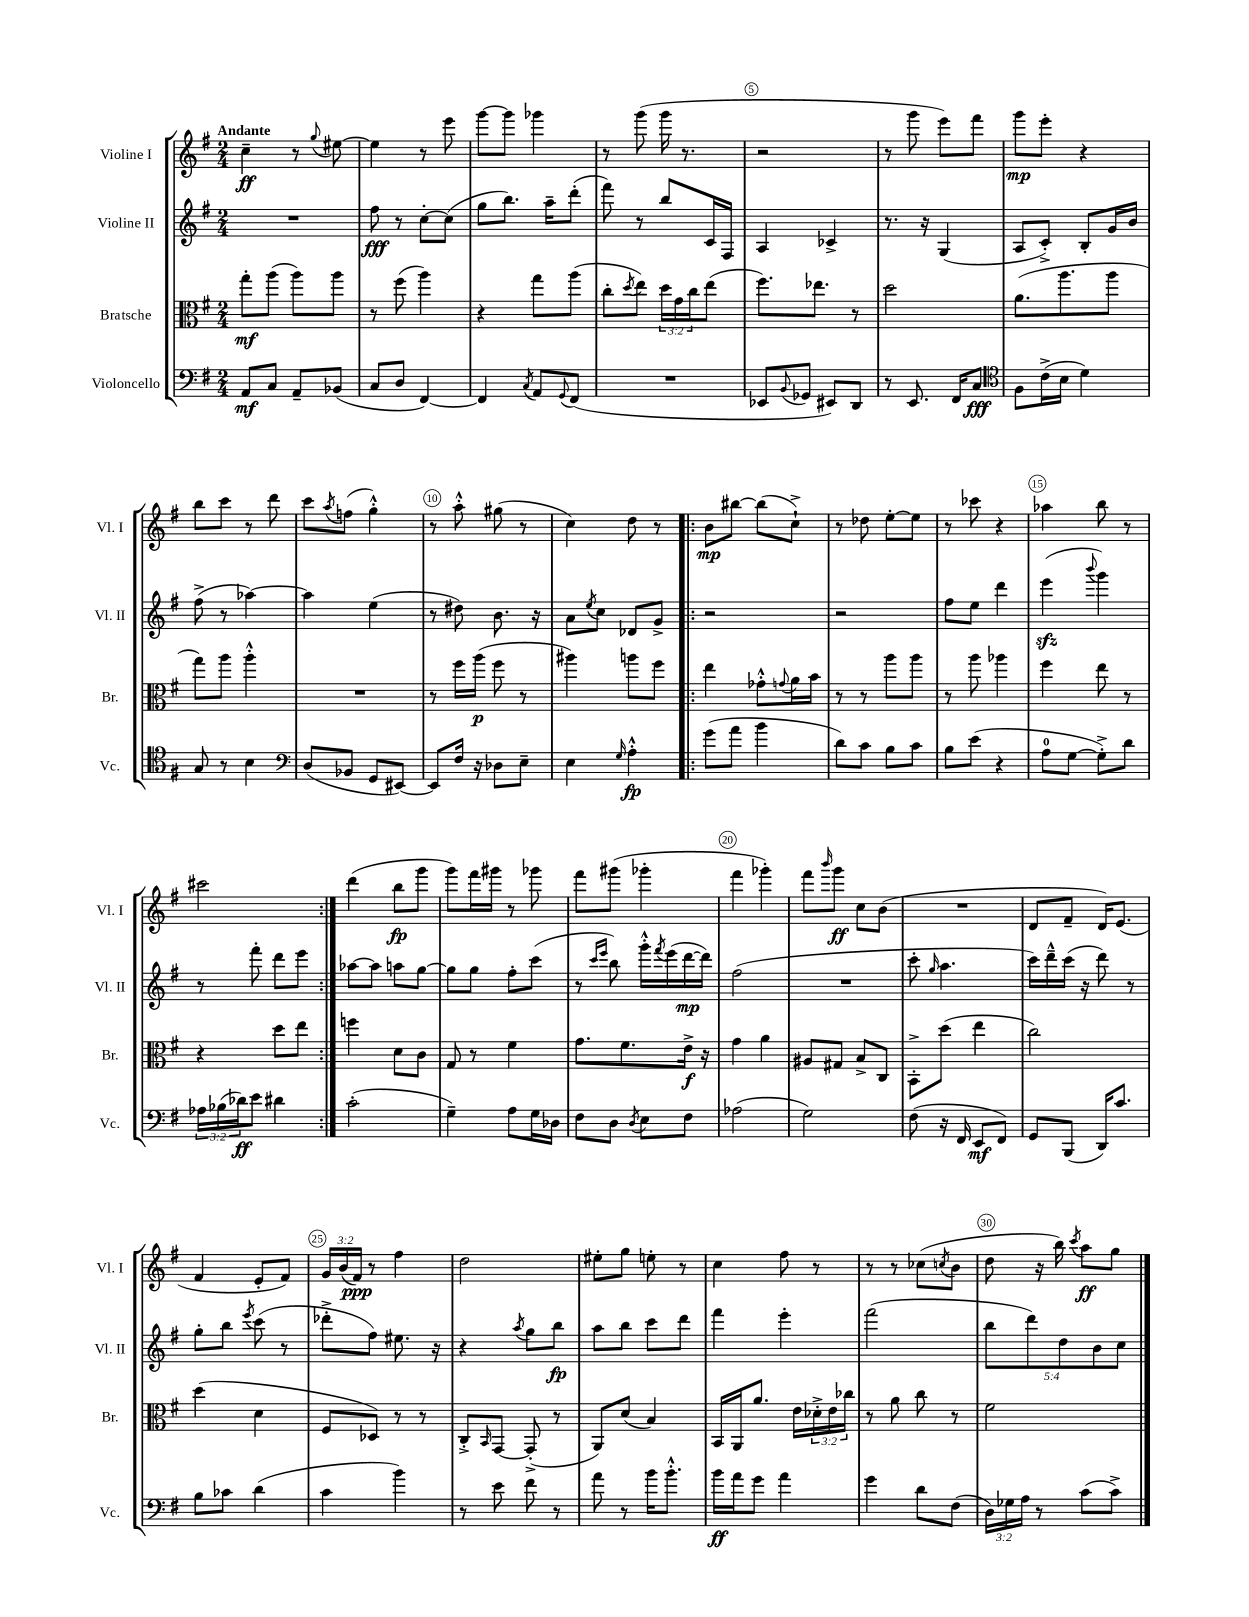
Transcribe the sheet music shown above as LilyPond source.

<<
\new StaffGroup <<
\new Staff = "s0" \with { instrumentName = "Violine I" shortInstrumentName = "Vl. I" } {
    \clef treble \key g \major \numericTimeSignature \time 2/4 \override Staff.TupletNumber.text = #tuplet-number::calc-fraction-text \tempo "Andante"
    c''4--\ff r8 \appoggiatura { g''8 } eis''8~ |
    eis''4 r8 e'''8 |
    g'''8~ g'''8 ges'''4 |
    r8 g'''8( g'''16 r8. |
    r2 |
    r8 g'''8 e'''8) fis'''8 |
    g'''8\mp e'''8-. r4 |
    b''8 c'''8 r8 d'''8 |
    c'''8 \acciaccatura { a''8 } f''8( g''4-.-^) |
    r8 a''8-.-^ gis''8( r8 |
    c''4) d''8 r8 |
    \repeat volta 2 { b'8\mp bis''8~ bis''8( c''8-!->) |
    r8 des''8 e''8~-. e''8 |
    r8 ces'''8 r4 |
    aes''4 b''8 r8 |
    cis'''2 | }
    d'''4( b''8\fp g'''8 |
    g'''8) fis'''16 gis'''16 r8 ges'''8 |
    fis'''8 gis'''8( ges'''4-. |
    fis'''4 ges'''4-.) |
    fis'''8 \grace { b'''16 } g'''8\ff c''8 b'8( |
    R2 |
    d'8 fis'8-- d'16) e'8.( |
    fis'4 e'8-. fis'8) |
    \tuplet 3/2 { g'16 b'16( fis'16\ppp) } r8 fis''4 |
    d''2 |
    eis''8-. g''8 e''8-. r8 |
    c''4 fis''8 r8 |
    r8 r8 ces''8( \acciaccatura { c''8 } b'8 |
    d''8 r16 b''16) \acciaccatura { c'''8 } a''8\ff g''8 \bar "|." |
}
\new Staff = "s1" \with { instrumentName = "Violine II" shortInstrumentName = "Vl. II" } {
    \clef treble \key g \major \numericTimeSignature \time 2/4 \override Staff.TupletNumber.text = #tuplet-number::calc-fraction-text
    R2 |
    fis''8\fff r8 c''8~-. c''8( |
    g''8 b''8.) a''16-- d'''8-.( |
    fis'''8) r8 b''8 c'16 fis16 |
    a4 ces'4-> |
    r8. r16 g4( |
    a8 c'8-.->) b8-. g'16 b'16 |
    fis''8->( r8 aes''4~) |
    aes''4 e''4( |
    r8 dis''8) b'8. r16 |
    a'8 \acciaccatura { e''8 } c''8 des'8 g'8-> |
    \repeat volta 2 { r2 |
    r2 |
    fis''8 e''8 d'''4 |
    e'''4\sfz( \appoggiatura { b'''8 } g'''4) |
    r8 fis'''8-. d'''8 e'''8 | }
    aes''8~ aes''8 a''8 g''8~ |
    g''8 g''8 fis''8-. c'''8( |
    r8 \grace { c'''16 e'''16 } b''8) g'''16-.-^ \acciaccatura { fis'''8 } e'''16( d'''16~\mp d'''16) |
    fis''2( |
    R2 |
    c'''8-. \grace { g''16 } a''4. |
    c'''16) d'''16---^ c'''16( r16 d'''8) r8 |
    g''8-. b''8 \acciaccatura { e'''8 } c'''8( r8 |
    des'''8-.-> fis''8) eis''8. r16 |
    r4 \acciaccatura { a''8 } g''8 b''8\fp |
    a''8 b''8 c'''8 d'''8 |
    fis'''4 e'''4-. |
    fis'''2( |
    \tuplet 5/4 { b''8 d'''8) d''8 b'8 c''8 } \bar "|." |
}
\new Staff = "s2" \with { instrumentName = "Bratsche" shortInstrumentName = "Br." } {
    \clef alto \key g \major \numericTimeSignature \time 2/4 \override Staff.TupletNumber.text = #tuplet-number::calc-fraction-text
    g''8-.\mf a''8( a''8) a''8 |
    r8 fis''8( a''4) |
    r4 g''8 a''8( |
    c''8-. \acciaccatura { d''8 } e''8) \tuplet 3/2 { d''16 g'16 c''16 } e''8( |
    fis''8.) ees''8. r8 |
    d''2 |
    a'8.( a''8. a''8 |
    g''8) a''8 a''4-.-^ |
    R2 |
    r8 fis''16 a''16\p( fis''8 r8 |
    ais''4) a''8 fis''8 |
    \repeat volta 2 { e''4 ges'8-.-^ \appoggiatura { g'8 } a'16 b'16 |
    r8 r8 a''8 a''8 |
    r8 a''8 aes''4 |
    fis''4 e''8 r8 |
    r4 d''8 e''8 | }
    f''4 d'8 c'8 |
    g8 r8 fis'4 |
    g'8. fis'8. e'16->\f r16 |
    g'4 a'4 |
    ais8 gis8 b8-> c8 |
    b,8-.-> d''8( e''4 |
    c''2) |
    d''4( d'4 |
    fis8 des8) r8 r8 |
    c8-.-> \grace { b,16 } g,8~ g,8-.->( r8 |
    a,8) d'8( b4) |
    b,16 a,16 a'8. e'16 \tuplet 3/2 { des'16-.-> e'16 ces''16 } |
    r8 a'8 c''8 r8 |
    fis'2 \bar "|." |
}
\new Staff = "s3" \with { instrumentName = "Violoncello" shortInstrumentName = "Vc." } {
    \clef bass \key g \major \numericTimeSignature \time 2/4 \override Staff.TupletNumber.text = #tuplet-number::calc-fraction-text
    a,8\mf c8 a,8-- bes,8( |
    c8 d8 fis,4~) |
    fis,4 \acciaccatura { c8 } a,8 \appoggiatura { g,8 } fis,8( |
    R2 |
    ees,8 \appoggiatura { b,8 } ges,8 eis,8) d,8 |
    r8 e,8. fis,16 c8\fff |
    \clef tenor fis8 c'16->( b16 d'4) |
    g8 r8 b4 |
    \clef bass d8( bes,8 g,8 eis,8~) |
    eis,8 fis16 r16 des8 e8-- |
    e4 \grace { g16 } a4-.-^\fp |
    \repeat volta 2 { g'8( a'8 b'4 |
    d'8) c'8 b8 c'8 |
    b8 e'8( r4 |
    a8-0 g8~ g8-.->) d'8 |
    \tuplet 3/2 { aes16 bes16( des'16\ff) } e'8 dis'4 | }
    c'2-.( |
    g4--) a8 g16 des16 |
    fis8 d8 \acciaccatura { d8 } e8 fis8 |
    aes2( |
    g2) |
    fis8( r16 fis,16 e,8\mf fis,8) |
    g,8 b,,8( d,16) c'8. |
    b8 ces'8 d'4( |
    c'4 b'4) |
    r8 e'8 fis'8 r8 |
    a'8 r8 b'16 b'8.-.-^ |
    b'16\ff a'16 g'8 a'4 |
    g'4 d'8 fis8( |
    \tuplet 3/2 { d16) ges16 a16 } r8 c'8( c'8->) \bar "|." |
}
>>
>>
\layout { \context { \Score \override BarNumber.break-visibility = ##(#f #t #t) barNumberVisibility = #(every-nth-bar-number-visible 5) \override BarNumber.stencil = #(make-stencil-circler 0.1 0.3 ly:text-interface::print) } }
